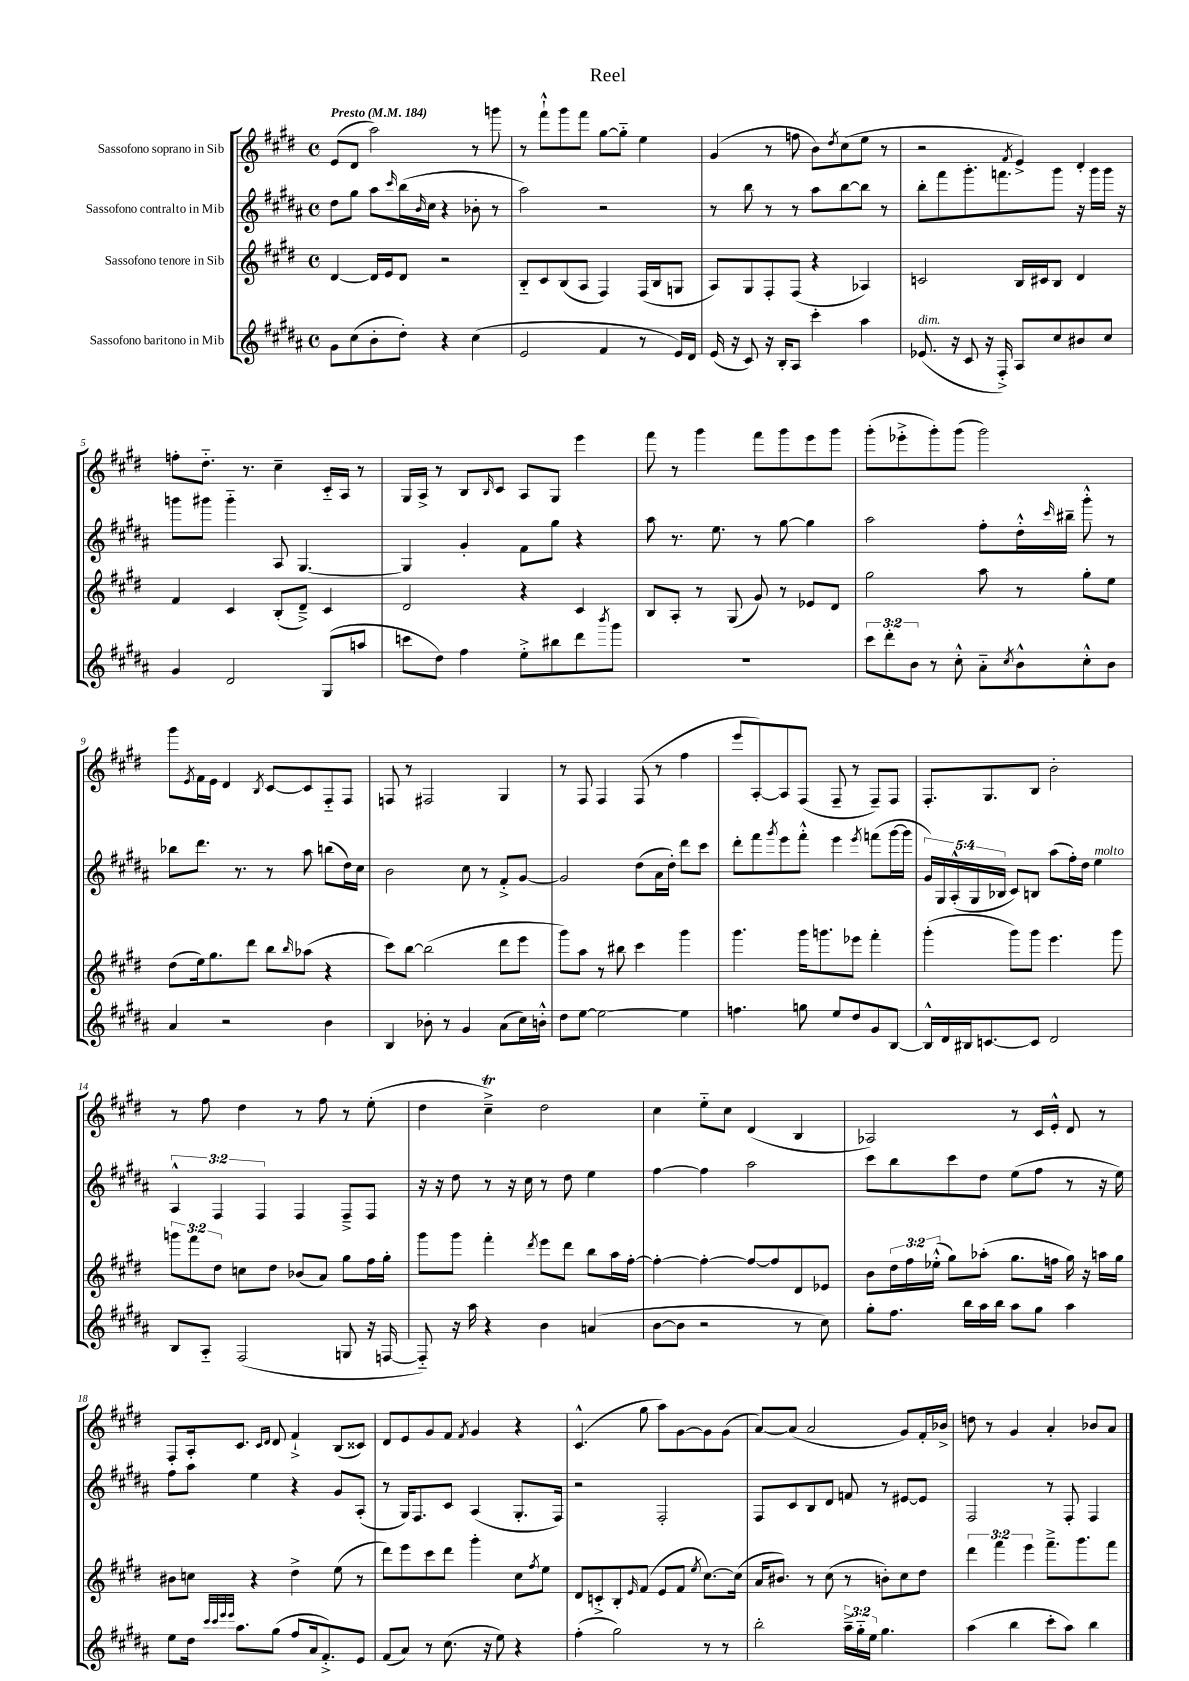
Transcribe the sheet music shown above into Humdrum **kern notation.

**kern	**kern	**kern	**kern
*part4	*part3	*part2	*part1
*staff4	*staff3	*staff2	*staff1
*I"Sassofono baritono in Mib	*I"Sassofono tenore in Sib	*I"Sassofono contralto in Mib	*I"Sassofono soprano in Sib
*clefG2	*clefG2	*clefG2	*clefG2
*k[f#c#g#d#a#]	*k[f#c#g#d#]	*k[f#c#g#d#a#]	*k[f#c#g#d#]
*M4/4	*M4/4	*M4/4	*M4/4
*met(c)	*met(c)	*met(c)	*met(c)
*MM184	*MM184	*MM184	*MM184
=1	=1	=1	=1
!	!	!	!LO:TX:a:B:t=Presto
8g#\L	[4d#/	8dd#\L	(8e/L
(8cc#\	.	8gg#\J	8d#/J
8b'\	16d#/LL]	8aa#\L	2aa\)
.	16e/J	.	.
.	.	16qqccc#/	.
8dd#'\J)	8d#/J	(16bb\L	.
.	.	16qqb/	.
.	.	16cc#\JJ	.
4r	2r	4r	.
(4cc#\	.	8b-X'\	8r
.	.	8r	8gggn\
=2	=2	=2	=2
2e/	8B/L	2aa#\)	8r
.	8c#/	.	8fff#`^^\L
.	(8B/	.	8ggg#\
.	8A/J	.	8fff#\J
4f#/	4F#/)	2r	[8gg#\L
.	.	.	8gg#\J]
8r	(16F#/LL	.	4ee\
.	16B/J	.	.
16e/LL)	8Gn/J	.	.
16d#/JJ	.	.	.
=3	=3	=3	=3
(16e/	8A/L)	8r	(4g#/
16r	.	.	.
8c#/)	8G#/	8bb\	.
16r	8F#'/	8r	8r
16B'/KL	.	.	.
8A#/J	(8F#/J	8r	8ffn\
4ccc#'\	4r	8aa#\L	8b\L)
.	.	.	8qdd#/
.	.	[8bb\	(8cc#\
4aa#\	4A-X/)	8bb\J]	8ee\J
.	.	8r	8r
=4	=4	=4	=4
!LO:TX:a:i:t=dim.	!	!	!
(8.e-X/	2cn/	8bb'\L	2r
.	.	8fff#\	.
16r	.	.	.
8c#/	.	8.ggg#'\	.
16r	.	.	.
16F#'^/)	.	8.fffn\	.
.	.	.	8qf#/
8A#/L	16B/LL	.	4e^/)
.	16c#X/J	.	.
8cc#/	8B/J	8ggg#\J	.
8b#X/	4d#/	16r	4d#'/
.	.	16ggg#\LL	.
8cc#/J	.	16ggg#\JJ	.
.	.	16r	.
!!LO:LB:g=z
=5	=5	=5	=5
4g#/	4f#/	8gggn\L	8ffn'\L
.	.	8ggg#X\J	8.dd#\J
2d#/	4c#/	4ggg#\	.
.	.	.	8.r
.	(8B'/L	8A#/	4cc#~\
.	8d#~^/J)	[4.G#/	.
(8G#/L	4c#/	.	16c#/LL
.	.	.	16A/JJ
8aan/J	.	.	8r
=6	=6	=6	=6
8cccn\L	2d#/	4G#/]	16G#/LL
.	.	.	16A^/JJ
8dd#\J)	.	.	8r
4ff#\	.	4g#'/	8B/L
.	.	.	16qqB/
.	.	.	8c#/J
8ee'^\L	4r	8f#\L	8A/L
8bb#X\	.	8gg#\J	8G#/J
8ddd#\	4c#/	4r	4eee\
8qbbb/	.	.	.
8ggg#\J	.	.	.
=7	=7	=7	=7
1r	8B/L	8aa#\	8fff#\
.	8A'/J	8.r	8r
.	8r	.	4ggg#\
.	.	8.ee\	.
.	(8G#/	.	.
.	8g#/)	8r	8fff#\L
.	8r	[8gg#\	8ggg#\
.	8e-X/L	4gg#\]	8eee\
.	8d#/J	.	8ggg#\J
=8	=8	=8	=8
12ccc#\L	2gg#\	2aa#\	(8ggg#'\L
12ddd#'\	.	.	.
.	.	.	8eee-X'^\
12b\J	.	.	.
8r	.	.	8ggg#'\)
8cc#'^^\	.	.	(8ggg#\J
8a#\L	8aa\	8ff#'\L	2ggg#\)
8qcc#/	.	.	.
8b^^\	8r	16dd#'^^\L	.
.	.	16qqccc#/	.
.	.	16bb#X~\JJ	.
8cc#'^^\	8gg#'\L	8ggg#'^^\	.
8b\J	8ee\J	8r	.
!!LO:LB:g=z
=9	=9	=9	=9
4a#/	(8dd#\L	8bb-X\L	8ggg#\L
.	.	.	8qe/
.	16ee\k)	8.ddd#\J	16f#\L
.	8.gg#\	.	16e\JJ
2r	.	.	4d#/
.	.	8.r	.
.	8ddd#\J	.	.
.	.	.	8qB/
.	8bb\L	8r	[8c#/L
.	16qqbb/	.	.
.	(8aa-X\J	8aa#\	8c#/]
4b\	4r	(8bbn\L	8F#/
.	.	16dd#\L)	8F#/J
.	.	16cc#\JJ	.
=10	=10	=10	=10
4B/	8ccc#\L)	2b\	8Fn/
.	[8bb\J	.	8r
8b-X'\	(2bb\]	.	2F#X/
8r	.	.	.
4g#/	.	8cc#\	.
.	.	8r	.
(8a#\L	8ddd#\L	8f#'^/L	4G#/
16cc#\L)	8eee\J	[8g#/J	.
16bn'^^\JJ	.	.	.
=11	=11	=11	=11
8dd#\L	8ggg#\L)	2g#/]	8r
[8ee\J	8aa\J	.	8F#/
2ee\_	8r	.	4F#/
.	8bb#X\	.	.
.	4ccc#\	(8dd#\L	(8F#/
.	.	16a#\L	8r
.	.	16dd#'\JJ)	.
4ee\]	4ggg#\	8ddd#\L	4ff#\
.	.	8ccc#\J	.
=12	=12	=12	=12
4.ffn\	4.ggg#\	8ddd#'\L	8eee/L
.	.	8fff#\	[8A'/)
.	.	8qggg#/	.
.	.	8eee\	8A/]
8ggn\	16ggg#\KL	8fff#'^^\J	(8F#/J
.	8.gggn\	.	.
8ee/L	.	4eee\	8F#~/
8dd#/	8eee-X\J	.	8r
.	.	8qeee/	.
8g#/	4fff#'\	(8fffn\L	8F#~/L)
[8B/J	.	[16ggg#\L	8F#/J
.	.	16ggg#\JJ]	.
=13	=13	=13	=13
16B^^/LL]	(4ggg#'\	20g#/LL)	8.F#'/L
.	.	20G#/	.
16d#/	.	.	.
.	.	(20A#'^^/	.
16B#X/J	.	.	.
.	.	20G#/	.
[8.cn/	.	.	8.G#/
.	.	20B-X/JJ	.
.	8ggg#\L)	8c#/L)	.
8c/J]	8ggg#\J	8Bn/J	8B/J
2d#/	4.eee\	(8aa#\L	2b'\
.	.	16ff#'\L)	.
.	.	16dd#\JJ	.
!	!	!LO:TX:a:i:t=molto	!
.	.	4ee\	.
.	8ggg#\	.	.
!!LO:LB:g=z
=14	=14	=14	=14
8B/L	12gggn\L	6A#^^/	8r
.	12fff#\	.	.
8A#/J	.	.	8ff#\
.	12dd#\J	6F#/	.
(2F#/	8ccn\L	.	4dd#\
.	.	6F#/	.
.	8dd#\J	.	.
.	(8b-X/L	4F#/	8r
.	8a/J)	.	8ff#\
8Gn/	8gg#\L	8F#~^/L	8r
16r	16ff#\L	8F#/J	(8ee'\
[16Fn/	16gg#'\JJ	.	.
=15	=15	=15	=15
8F/])	8ggg#\L	16r	4dd#\
.	.	16r	.
16r	8ggg#\J	8dd#\	.
16aa#\	.	.	.
4r	4fff#'\	8r	4cc#T~^\)
.	.	16r	.
.	.	16cc#\	.
.	8qddd#/	.	.
4b\	8eee\L	8r	2dd#\
.	8ddd#\J	8dd#\	.
(4an/	8bb\L	4ee\	.
.	16aa\L	.	.
.	[16ff#'\JJ	.	.
=16	=16	=16	=16
[8b\L	4ff#'\_	[4ff#\	4cc#\
8b\J]	.	.	.
2r	4ff#'\_	4ff#\]	8ee\L
.	.	.	8cc#\J
.	8ff#/L_	2aa#\	(4d#/
.	8ff#/]	.	.
8r	8d#/	.	4B/
8cc#\)	8e-X/J	.	.
=17	=17	=17	=17
8gg#'\L	8b\L	8ccc#\L	2A-X/)
8.ff#\J	24dd#\L	8bb\	.
.	24ff#\	.	.
.	(24ee-X'^^\JJ	.	.
.	8gg#\L)	8ccc#\	.
16bb\LL	.	.	.
16aa#\	(8aa-X'\J	8dd#\J	.
16bb\JJ	.	.	.
8aa#\L	8.gg#\L	(8ee\L	8r
8gg#\J	.	8ff#\J	16c#/LL
.	16ffn\Jk	.	16e'^^/JJ
4aa#\	16gg#\)	8r	8d#/
.	16r	.	.
.	16aan\LL	16r	8r
.	16gg#\JJ	16ee\)	.
!!LO:LB:g=z
=18	=18	=18	=18
8ee\L	8b#X\L	8ff#\L	8F#'/L
16dd#\Jk	8ccn\J	8aa#\J	16A'/k
32qqccc#/LLL	.	.	.
32qqccc#/	.	.	.
32qqeee/	.	.	.
32qqeee/JJJ	.	.	.
8.aa#\L	.	.	8.c#/J
.	4r	4ee\	.
.	.	.	16qqc#/LL
.	.	.	16qqd#/JJ
(8gg#\J	.	.	8d#/
8ff#/L	4dd#^\	4r	4f#`^/
16a#/k	.	.	.
8.f#'^/)	.	.	.
.	(8ee\	8g#/L	(8B/L
8e/J	8r	(8A#'/J	8c##X/J)
=19	=19	=19	=19
(8f#/L	8ddd#\L)	8r	8d#/L
8a#/J)	8eee\	16G#/KL)	8e/
.	.	8.F#/	.
8r	8ccc#\	.	8g#/
(8.cc#\	8ddd#\J	8c#/J	8f#/J
.	.	.	8qf#/
.	4ggg#'\	(4A#/	4g#/
16r	.	.	.
8ee\)	.	.	.
4r	8cc#\L	8.G#'/L	4r
.	8qff#/	.	.
.	8ee\J	.	.
.	.	16F#/Jk)	.
=20	=20	=20	=20
(4ff#'\	8d#/L	2r	(4.c#^^/
.	8cn'^/	.	.
2gg#\)	8B'/	.	.
.	16qqe/	.	.
.	(8f#/J	.	8gg#\
.	8e/L	2F#'/	8aa\L)
.	8f#/J	.	[8g#\
.	8qee/	.	.
8r	[8.cc#\L)	.	8g#\]
8r	.	.	(8g#\J
.	(16cc#\Jk]	.	.
=21	=21	=21	=21
2bb'\	16a/KL	8F#/L	[8a/L)
.	8.b#X/J)	.	.
.	.	8c#/	(8a/J]
.	8r	8B/	2a/
.	(8cc#\	8d#/J	.
24aa#~^\LL	8r	8fn/	.
24gg#\	.	.	.
24ee\JJ	.	.	.
4.gg#\	8bn'\L)	8r	.
.	8cc#\	[8e#X/L	8g#/L)
.	8dd#\J	8e#/J]	16f#'/L
.	.	.	16b-X^/JJ
=22	=22	=22	=22
(4aa#\	6ddd#\	2F#/	8ddn\
.	.	.	8r
.	6fff#\	.	.
4bb\	.	.	4g#/
.	6eee\	.	.
8ccc#'\L	8.fff#~^\L	8r	4a'/
8aa#\J)	.	8F#'/	.
.	8.ggg#\	.	.
4bb\	.	4F#/	8b-X/L
.	8fff#\J	.	8a/J
==	==	==	==
*-	*-	*-	*-
